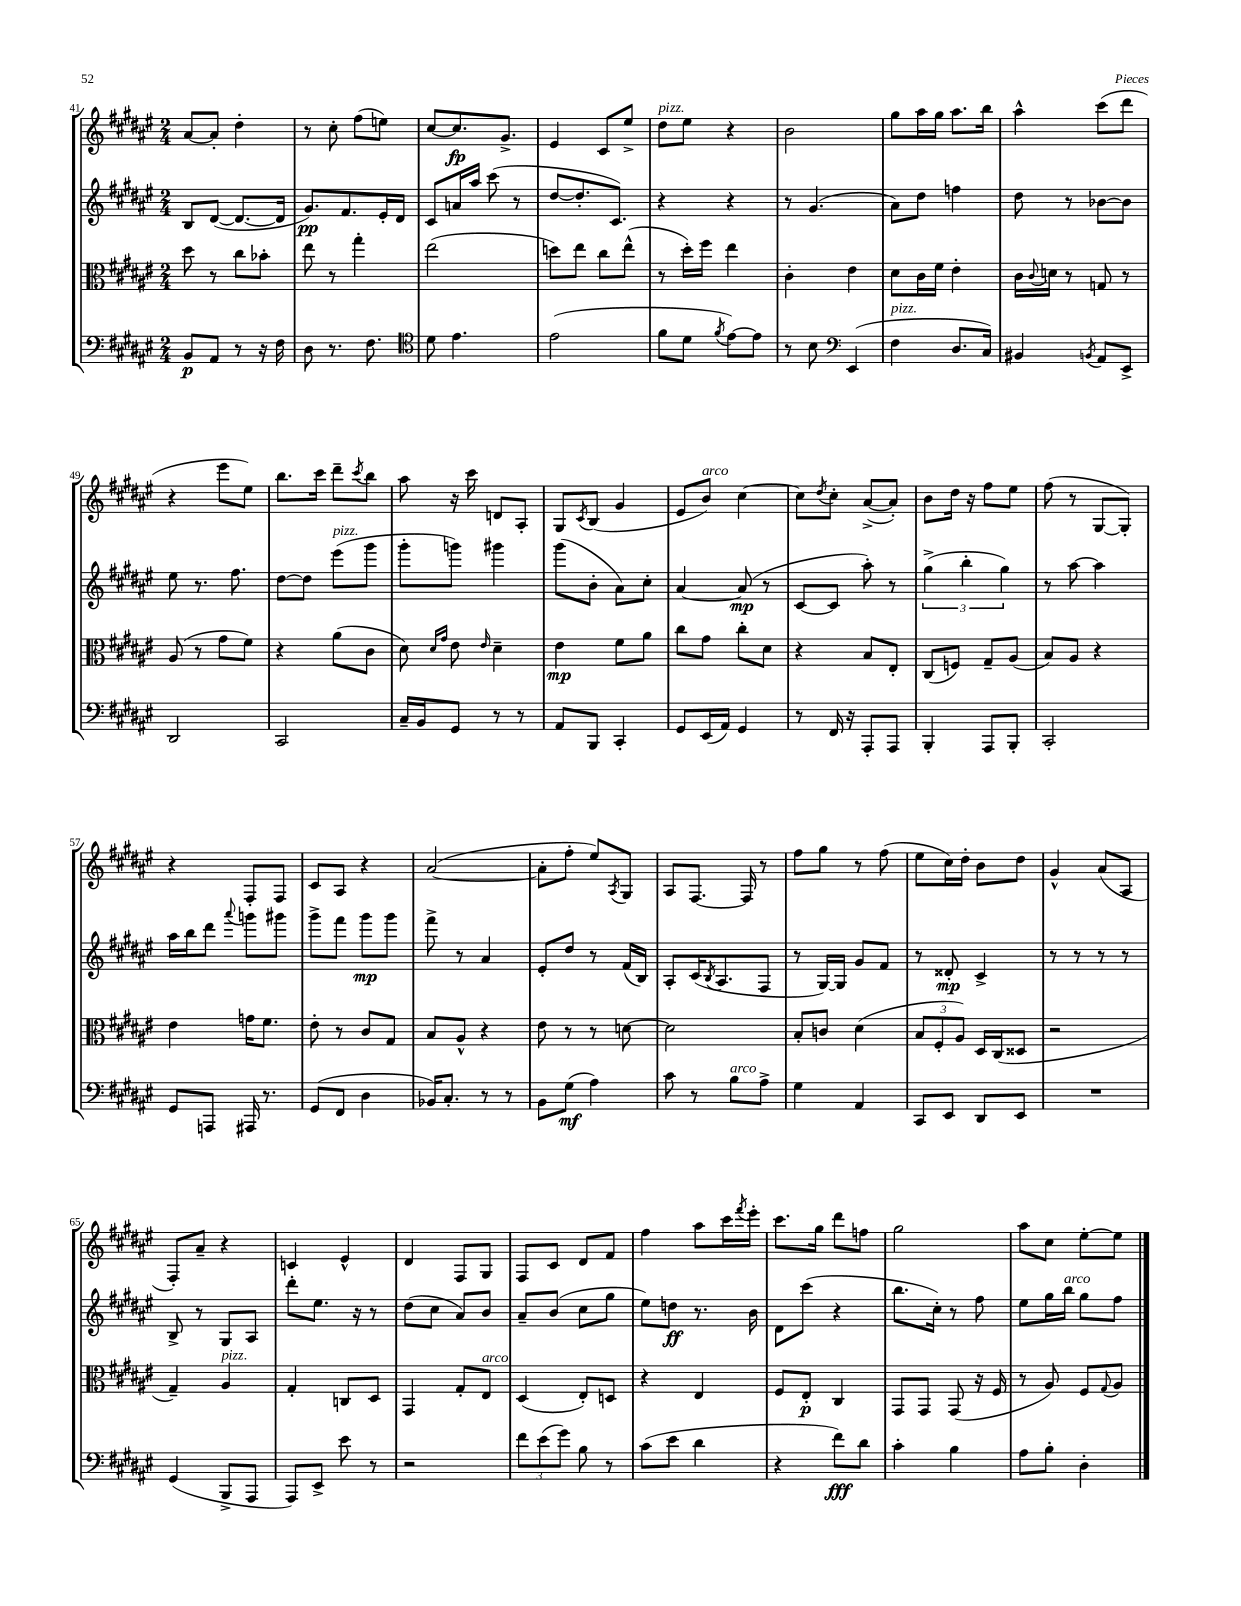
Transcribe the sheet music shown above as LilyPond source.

<<
\new StaffGroup <<
\new Staff = "s0" {
    \clef treble \key fis \major \numericTimeSignature \time 2/4
    ais'8~ ais'8-. dis''4-. |
    r8 cis''8-. fis''8( e''8) |
    cis''8~ cis''8.\fp gis'8.-> |
    eis'4 cis'8 eis''8-> |
    dis''8^\markup { \italic "pizz." } eis''8 r4 |
    b'2 |
    gis''8 ais''16 gis''16 ais''8. b''16 |
    ais''4-^ cis'''8( dis'''8 |
    r4 eis'''8 eis''8) |
    b''8. cis'''16 dis'''8-- \acciaccatura { cis'''8 } b''8 |
    ais''8 r16 cis'''16 d'8 ais8-. |
    gis8 \acciaccatura { cis'8 } b8( gis'4 |
    eis'8 b'8^\markup { \italic "arco" }) cis''4~ |
    cis''8 \acciaccatura { dis''8 } cis''8-. ais'8~->( ais'8-.) |
    b'8 dis''16 r16 fis''8 eis''8 |
    fis''8( r8 gis8~ gis8-.) |
    r4 fis8-. fis8 |
    cis'8 ais8 r4 |
    ais'2~( |
    ais'8-. fis''8-. eis''8) \acciaccatura { ais8 } gis8 |
    ais8 fis8.~ fis16 r8 |
    fis''8 gis''8 r8 fis''8( |
    eis''8 cis''16) dis''16-. b'8 dis''8 |
    gis'4-^ ais'8( ais8 |
    fis8-.) ais'8-- r4 |
    c'4 eis'4-^ |
    dis'4 fis8 gis8 |
    fis8 cis'8 dis'8 fis'8 |
    fis''4 ais''8 cis'''16 \acciaccatura { fis'''8 } eis'''16-. |
    cis'''8. gis''16 dis'''8 f''8 |
    gis''2 |
    ais''8 cis''8 eis''8~-. eis''8 \bar "|." |
}
\new Staff = "s1" {
    \clef treble \key fis \major \numericTimeSignature \time 2/4
    b8 dis'8~( dis'8.~ dis'16 |
    gis'8.\pp) fis'8. eis'16-. dis'16 |
    cis'8 a'16 ais''16 cis'''8( r8 |
    dis''8~ dis''8.-. cis'8.) |
    r4 r4 |
    r8 gis'4.( |
    ais'8) dis''8 f''4 |
    dis''8 r8 bes'8~ bes'8 |
    eis''8 r8. fis''8. |
    dis''8~ dis''8 eis'''8^\markup { \italic "pizz." }( gis'''8 |
    gis'''8-. g'''8) gis'''4 |
    gis'''8( b'8-. ais'8) cis''8-. |
    ais'4~ ais'8\mp( r8 |
    cis'8~ cis'8 ais''8-.) r8 |
    \tuplet 3/2 { gis''4->( b''4-. gis''4) } |
    r8 ais''8~ ais''4 |
    ais''16 b''16 dis'''8 \appoggiatura { ais'''8 } g'''8 gis'''8 |
    gis'''8-> fis'''8 gis'''8\mp gis'''8 |
    fis'''8-> r8 ais'4 |
    eis'8-. dis''8 r8 fis'16( b16) |
    ais8-. cis'16( \acciaccatura { b8 } ais8. fis8 |
    r8 gis16~) gis16 gis'8 fis'8 |
    r8 disis'8-.\mp cis'4-> |
    r8 r8 r8 r8 |
    b8-> r8 gis8 ais8 |
    dis'''8-. eis''8. r16 r8 |
    dis''8( cis''8 ais'8) b'8 |
    ais'8-- b'8( cis''8 gis''8 |
    eis''8) d''8\ff r8. b'16 |
    dis'8 cis'''8( r4 |
    b''8. cis''16-.) r8 fis''8 |
    eis''8 gis''16 b''16^\markup { \italic "arco" } gis''8 fis''8 \bar "|." |
}
\new Staff = "s2" {
    \clef alto \key fis \major \numericTimeSignature \time 2/4
    dis''8 r8 cis''8 bes'8-. |
    eis''8 r8 gis''4-. |
    eis''2( |
    d''8) eis''8 cis''8 eis''8-^( |
    r8 dis''16-.) fis''16 eis''4 |
    cis'4-. eis'4 |
    dis'8 cis'16 fis'16 eis'4-. |
    cis'16 \appoggiatura { cis'8 } d'16 r8 g8 r8 |
    ais8( r8 gis'8 fis'8) |
    r4 ais'8( cis'8 |
    dis'8) \grace { dis'16 gis'16 } eis'8 \grace { eis'16 } dis'4-- |
    eis'4\mp fis'8 ais'8 |
    cis''8 gis'8 cis''8-. dis'8 |
    r4 b8 eis8-. |
    cis8( f8) gis8-- ais8( |
    b8) ais8 r4 |
    eis'4 g'16 fis'8. |
    eis'8-. r8 cis'8 gis8 |
    b8 ais8-^ r4 |
    eis'8 r8 r8 d'8~ |
    d'2 |
    b8-. c'8 dis'4( |
    \tuplet 3/2 { b8 fis8-. ais8) } dis16 cis16( disis8 |
    r2 |
    gis4--) ais4^\markup { \italic "pizz." } |
    gis4-. c8 dis8 |
    gis,4 gis8-. eis8^\markup { \italic "arco" } |
    dis4( eis8-.) d8 |
    r4 eis4 |
    fis8 eis8-.\p cis4 |
    gis,8 gis,8 gis,8( r16 fis16 |
    r8 ais8) fis8 \appoggiatura { gis8 } ais8 \bar "|." |
}
\new Staff = "s3" {
    \clef bass \key fis \major \numericTimeSignature \time 2/4
    b,8\p ais,8 r8 r16 fis16 |
    dis8 r8. fis8. |
    \clef tenor dis'8 eis'4. |
    eis'2( |
    fis'8 dis'8 \acciaccatura { fis'8 } eis'8~) eis'8 |
    r8 b8 \clef bass eis,4( |
    fis4^\markup { \italic "pizz." } dis8. cis16) |
    bis,4 \acciaccatura { b,8 } ais,8 eis,8-> |
    dis,2 |
    cis,2 |
    cis16-- b,16 gis,8 r8 r8 |
    ais,8 b,,8 cis,4-. |
    gis,8 eis,16( ais,16) gis,4 |
    r8 fis,16 r16 ais,,8-. ais,,8 |
    b,,4-. ais,,8 b,,8-. |
    cis,2-. |
    gis,8 a,,8 ais,,16 r8. |
    gis,8( fis,8 dis4 |
    bes,16) cis8.-. r8 r8 |
    b,8 gis8\mf( ais4) |
    cis'8 r8 b8^\markup { \italic "arco" } ais8-> |
    gis4 ais,4 |
    cis,8 eis,8 dis,8 eis,8 |
    R2 |
    gis,4( b,,8-> ais,,8 |
    ais,,8) eis,8-> eis'8 r8 |
    r2 |
    \tuplet 3/2 { fis'8 eis'8( gis'8) } b8 r8 |
    cis'8( eis'8 dis'4 |
    r4 fis'8\fff) dis'8 |
    cis'4-. b4 |
    ais8 b8-. dis4-. \bar "|." |
}
>>
>>
\layout { \context { \Score currentBarNumber = #41 } }
